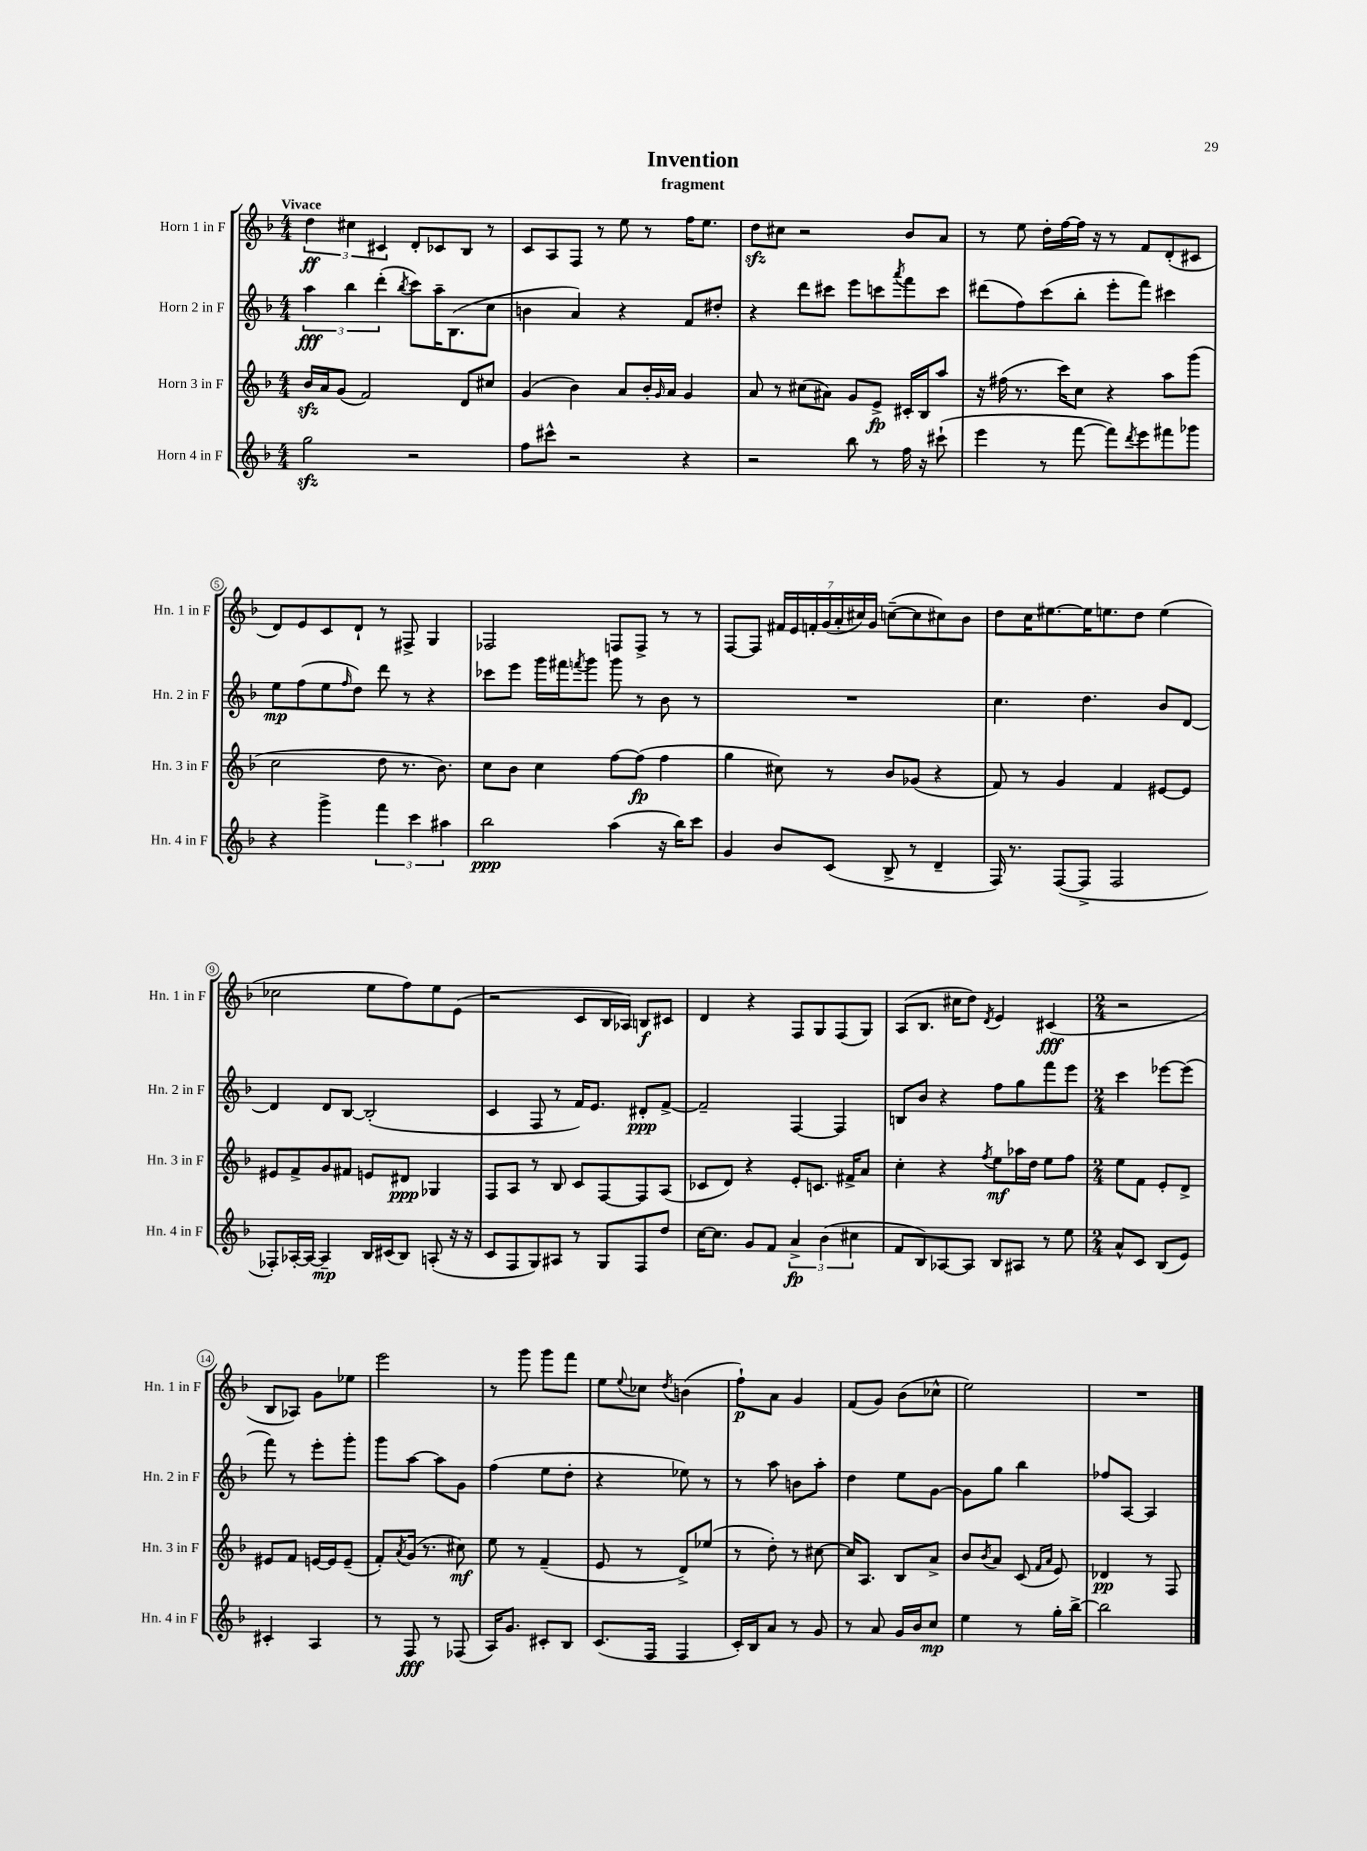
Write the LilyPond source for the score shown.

\header { title = "Invention" subtitle = "fragment" }
<<
\new StaffGroup <<
\new Staff = "s0" \with { instrumentName = "Horn 1 in F" shortInstrumentName = "Hn. 1 in F" } {
    \clef treble \key f \major \numericTimeSignature \time 4/4 \tempo "Vivace"
    \tuplet 3/2 { d''4\ff cis''4 cis'4 } d'8-. ces'8 bes8 r8 |
    c'8 a8 f8 r8 e''8 r8 f''16 e''8. |
    d''8\sfz cis''8 r2 bes'8 a'8 |
    r8 e''8 d''16-. f''16~ f''16 r16 r8 f'8 d'8-.( cis'8 |
    d'8) e'8 c'8 d'8-! r8 fis8-> g4 |
    fes2 f8 f8-> r8 r8 |
    f8~ f8 \tuplet 7/4 { fis'16 e'16 f'16-. g'16( a'16-. cis''16) g'16 } c''8~--( c''8 cis''8) bes'8 |
    d''8 c''16 eis''8.~ eis''16 e''8. d''8 e''4( |
    ces''2 e''8 f''8) e''8 e'8( |
    r2 c'8 bes16 aes16) b8\f cis'8 |
    d'4 r4 f8 g8 f8( g8) |
    a8( bes8. cis''16 d''8) \acciaccatura { d'8 } e'4 cis'4\fff( |
    \numericTimeSignature \time 2/4 r2 |
    bes8 aes8) g'8 ees''8 |
    e'''2 |
    r8 g'''8 g'''8 f'''8 |
    e''8 \appoggiatura { e''8 } ces''8 \acciaccatura { d''8 } b'4( |
    f''8-!\p) a'8 g'4 |
    f'8( g'8) bes'8( ces''8-^ |
    e''2) |
    R2 \bar "|." |
}
\new Staff = "s1" \with { instrumentName = "Horn 2 in F" shortInstrumentName = "Hn. 2 in F" } {
    \clef treble \key f \major \numericTimeSignature \time 4/4
    \tuplet 3/2 { a''4\fff bes''4 d'''4-.( } \acciaccatura { bes''8 } c'''8) a''16-- bes8.( c''8 |
    b'4 a'4) r4 f'8 dis''8-. |
    r4 d'''8 cis'''8 e'''8 c'''8 \acciaccatura { a'''8 } f'''8 c'''8 |
    dis'''8( f''8) c'''8( bes''8-. e'''8-. f'''8) cis'''4 |
    e''8\mp f''8( e''8 \grace { f''16 } d''8) d'''8 r8 r4 |
    ces'''8 e'''8 g'''16 fis'''16 \acciaccatura { f'''8 } g'''8 g'''8 r8 bes'8 r8 |
    R1 |
    c''4. d''4. bes'8 d'8~ |
    d'4 d'8 bes8~ bes2-.( |
    c'4 f8 r8 f'16) e'8. dis'8-.\ppp f'8~-> |
    f'2-- f4~ f4 |
    b8 bes'8 r4 f''8 g''8 f'''8 e'''8 |
    \numericTimeSignature \time 2/4 c'''4 ees'''8~ ees'''8( |
    f'''8) r8 e'''8-. g'''8-. |
    g'''8 a''8~ a''8 g'8 |
    f''4( e''8 d''8-. |
    r4 ees''8) r8 |
    r8 a''8 b'8 a''8-. |
    d''4 e''8 g'8~ |
    g'8 g''8 bes''4 |
    fes''8 a8~ a4 \bar "|." |
}
\new Staff = "s2" \with { instrumentName = "Horn 3 in F" shortInstrumentName = "Hn. 3 in F" } {
    \clef treble \key f \major \numericTimeSignature \time 4/4
    bes'16\sfz a'16 g'8( f'2) d'8 cis''8 |
    g'4( bes'4) a'8 bes'16-. \grace { g'16 } a'16 g'4 |
    a'8 r8 cis''8( ais'8) g'8 e'8->\fp cis'16-. bes16 a''8 |
    r16 fis''16( r8. c'''16) c''8 r4 a''8 g'''8( |
    c''2 d''8 r8. bes'8.) |
    c''8 bes'8 c''4 f''8~ f''8\fp( f''4 |
    g''4 cis''8) r8 bes'8 ges'8( r4 |
    f'8) r8 g'4 f'4 eis'8~ eis'8 |
    eis'8 f'8-> g'8 fis'8 e'8 dis'8\ppp ges4 |
    f8 a8 r8 bes8 c'8 f8~ f8 a8( |
    ces'8 d'8) r4 e'8-. c'8. fis'16-> a'8 |
    c''4-. r4 \acciaccatura { f''8 } e''8\mf aes''16 d''16 e''8 f''8 |
    \numericTimeSignature \time 2/4 e''8 f'8 e'8-. d'8-> |
    eis'8 f'8 e'16~ e'16 e'8--( |
    f'8-.) \acciaccatura { a'8 } g'16( r8. cis''8\mf) |
    e''8 r8 f'4--( |
    e'8 r8 d'8->) ees''8( |
    r8 d''8-.) r8 cis''8~ |
    cis''16 a8. bes8 a'8-> |
    bes'8 \acciaccatura { bes'8 } a'8 c'8( \grace { f'16 a'16 } e'8) |
    des'4\pp r8 f8 \bar "|." |
}
\new Staff = "s3" \with { instrumentName = "Horn 4 in F" shortInstrumentName = "Hn. 4 in F" } {
    \clef treble \key f \major \numericTimeSignature \time 4/4
    g''2\sfz r2 |
    f''8 cis'''8-^ r2 r4 |
    r2 bes''8 r8 f''16 r16 cis'''8-!( |
    e'''4 r8 f'''8~ f'''8) \acciaccatura { d'''8 } e'''8 fis'''8 ges'''8 |
    r4 g'''4-> \tuplet 3/2 { f'''4 c'''4 ais''4 } |
    bes''2\ppp a''4( r16 bes''16) c'''8 |
    g'4 bes'8 c'8( bes8-> r8 d'4-- |
    f16) r8. f8~( f8-> f2 |
    fes8-.) aes16~-. aes16~ aes4--\mp bes16 cis'16( bes8) a8-.( r16 r16 |
    c'8 f8 g8) ais8 r8 g8 f8 d''8 |
    c''16~ c''8. g'8 f'8 \tuplet 3/2 { a'4->\fp bes'4( cis''4 } |
    f'8 bes8) aes8~ aes8 bes8 ais8 r8 e''8 |
    \numericTimeSignature \time 2/4 a'8-^ c'8 bes8( e'8) |
    cis'4-. a4 |
    r8 f8\fff r8 fes8( |
    a16) g'8. cis'8-. bes8 |
    c'8.( f16 f4 |
    c'16-.) bes16 a'8 r8 g'8 |
    r8 a'8 g'16 bes'16 c''8\mp |
    e''4 r8 g''16-. bes''16~-> |
    bes''2 \bar "|." |
}
>>
>>
\layout { \context { \Score \override BarNumber.stencil = #(make-stencil-circler 0.1 0.3 ly:text-interface::print) } }
